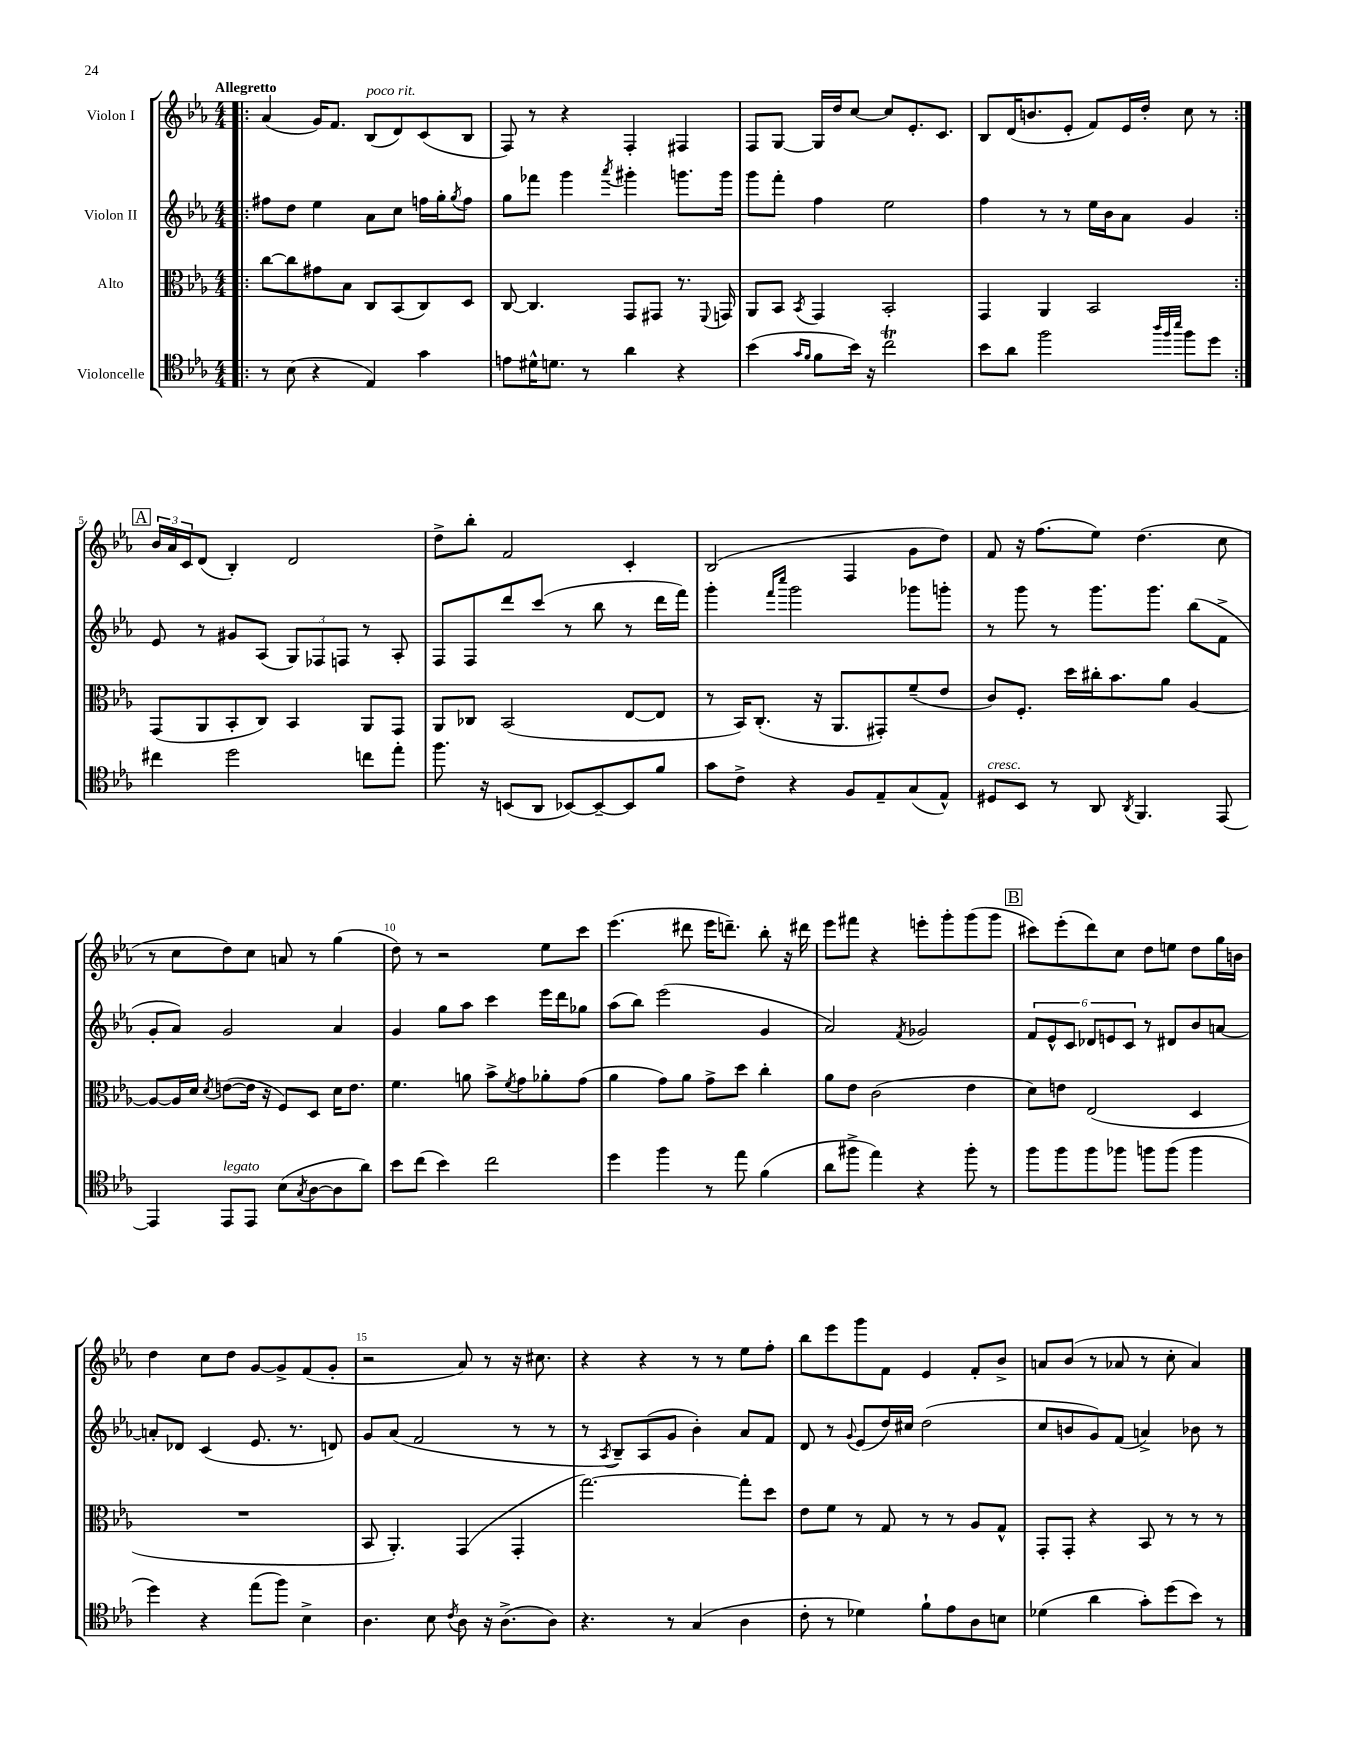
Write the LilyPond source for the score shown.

<<
\new StaffGroup <<
\new Staff = "s0" \with { instrumentName = "Violon I" } {
    \clef treble \key ees \major \numericTimeSignature \time 4/4 \tempo "Allegretto"
    \repeat volta 2 { \bar ".|:" aes'4( g'16) f'8. bes8^\markup { \italic "poco rit." }( d'8) c'8( bes8 |
    f8) r8 r4 f4-. fis4 |
    f8 g8~ g16 d''16 c''8~ c''8 ees'8.-. c'8. |
    bes8 d'16( b'8. ees'8-. f'8) ees'16 d''16-. c''8 r8 | }
    \mark \markup { \box "A" } \tuplet 3/2 { bes'16 aes'16 c'16 } d'8( bes4-.) d'2 |
    d''8-> bes''8-. f'2 c'4-. |
    bes2( f4 g'8 d''8) |
    f'8 r16 f''8.( ees''8) d''4.( c''8 |
    r8 c''8 d''8) c''8 a'8 r8 g''4( |
    d''8) r8 r2 ees''8 c'''8 |
    ees'''4.( dis'''8 ees'''16 d'''8.--) bes''8-. r16 dis'''16 |
    ees'''8 fis'''8 r4 e'''8-. g'''8-. g'''8( g'''8 |
    \mark \markup { \box "B" } cis'''8) ees'''8-.( d'''8) c''8 d''8 e''8 d''8 g''16 b'16 |
    d''4 c''8 d''8 g'8~ g'8-> f'8( g'8-. |
    r2 aes'8) r8 r16 cis''8. |
    r4 r4 r8 r8 ees''8 f''8-. |
    bes''8 ees'''8 g'''8 f'8 ees'4 f'8-. bes'8-> |
    a'8 bes'8( r8 aes'8 r8 c''8-. aes'4) \bar "|." |
}
\new Staff = "s1" \with { instrumentName = "Violon II" } {
    \clef treble \key ees \major \numericTimeSignature \time 4/4
    \repeat volta 2 { \bar ".|:" fis''8 d''8 ees''4 aes'8 c''8 f''16 g''16-. \acciaccatura { g''8 } f''8 |
    g''8 fes'''8 g'''4 \acciaccatura { aes'''8 } gis'''4-. g'''8. g'''16 |
    g'''8 f'''8-. f''4 ees''2 |
    f''4 r8 r8 ees''16 bes'16 aes'8 g'4 | }
    \mark \markup { \box "A" } ees'8 r8 gis'8 aes8( \tuplet 3/2 { g8) fes8 f8 } r8 aes8-. |
    f8 f8 d'''8 c'''8( r8 bes''8 r8 d'''16 f'''16) |
    g'''4-. \grace { f'''16 c''''16 } g'''2 ges'''8 g'''8-. |
    r8 g'''8 r8 g'''8. g'''8. bes''8( f'8-> |
    g'8-. aes'8) g'2 aes'4 |
    g'4 g''8 aes''8 c'''4 ees'''16 d'''16 ges''8 |
    aes''8( bes''8) ees'''2( g'4 |
    aes'2) \acciaccatura { f'8 } ges'2 |
    \mark \markup { \box "B" } \tuplet 6/4 { f'8 ees'8-^ c'8 des'8 e'8 c'8 } r8 dis'8 bes'8 a'8~ |
    a'8-. des'8 c'4( ees'8. r8. d'8) |
    g'8 aes'8( f'2 r8 r8 |
    r8 \acciaccatura { aes8 } bes8--) aes8( g'8 bes'4-.) aes'8 f'8 |
    d'8 r8 \appoggiatura { g'8 } ees'8( d''16) cis''16 d''2( |
    c''8 b'8 g'8) f'8( a'4->) bes'8 r8 \bar "|." |
}
\new Staff = "s2" \with { instrumentName = "Alto" } {
    \clef alto \key ees \major \numericTimeSignature \time 4/4
    \repeat volta 2 { \bar ".|:" c''8~ c''8 gis'8 bes8 c8 bes,8( c8) d8 |
    c8~ c4. g,8 gis,8 r8. \appoggiatura { f,8 } g,16 |
    aes,8 bes,8 \acciaccatura { bes,8 } g,4 bes,2-. |
    g,4 aes,4 bes,2 | }
    \mark \markup { \box "A" } g,8( aes,8 bes,8-. c8) bes,4 aes,8 g,8 |
    aes,8 ces8 bes,2( ees8~ ees8 |
    r8 bes,16) c8.-.( r16 aes,8. gis,8-.) f'8--( ees'8 |
    c'8) f8.-. d''16 cis''16-. bes'8. aes'8 aes4~ |
    aes8~ aes16 d'16 \acciaccatura { d'8 } e'8~( e'16 r16 f8) d8 d'16 e'8. |
    f'4. a'8 bes'8-> \acciaccatura { f'8 } g'8 aes'8-. g'8( |
    aes'4 g'8) aes'8 g'8-> d''8 c''4-. |
    aes'8 ees'8 c'2( ees'4 |
    \mark \markup { \box "B" } d'8) e'8 ees2( d4 |
    R1 |
    bes,8 aes,4.-.) g,4( g,4-. |
    g''2.~) g''8-. d''8 |
    ees'8 f'8 r8 g8 r8 r8 aes8 g8-^ |
    g,8-. g,8-. r4 bes,8 r8 r8 r8 \bar "|." |
}
\new Staff = "s3" \with { instrumentName = "Violoncelle" } {
    \clef tenor \key ees \major \numericTimeSignature \time 4/4
    \repeat volta 2 { \bar ".|:" r8 bes8( r4 ees4) g'4 |
    e'8 dis'16-^ d'8. r8 aes'4 r4 |
    bes'4( \grace { g'16 f'16 } f'8 bes'16) r16 c''2\trill |
    bes'8 aes'8 f''2 \grace { aes''32 f''32 bes''32 } f''8 d''8 | }
    \mark \markup { \box "A" } cis''4 d''2 c''8 ees''8-. |
    f''8. r16 b,8( aes,8 bes,8~) bes,8~-- bes,8 f'8 |
    g'8 c'8-> r4 f8 ees8-- g8( ees8-^) |
    dis8^\markup { \italic "cresc." } bes,8 r8 aes,8 \acciaccatura { aes,8 } f,4. ees,8~ |
    ees,4 ees,8^\markup { \italic "legato" } ees,8 bes8( \acciaccatura { g8 } aes8~ aes8 aes'8) |
    bes'8 c''8( bes'4) c''2 |
    d''4 f''4 r8 ees''8 f'4( |
    aes'8 fis''8-> ees''4) r4 fis''8-. r8 |
    \mark \markup { \box "B" } f''8 f''8 f''8 fes''8 f''8 f''8( f''4 |
    d''4) r4 ees''8( f''8) bes4-> |
    aes4. bes8 \acciaccatura { c'8 } aes8 r16 aes8.->( aes8) |
    r4. r8 g4( aes4 |
    c'8-. r8 des'4) f'8-! ees'8 aes8 b8 |
    des'4( aes'4 g'8-.) d''8( bes'8) r8 \bar "|." |
}
>>
>>
\layout { \context { \Score \override BarNumber.break-visibility = ##(#f #t #t) barNumberVisibility = #(every-nth-bar-number-visible 5) } }
